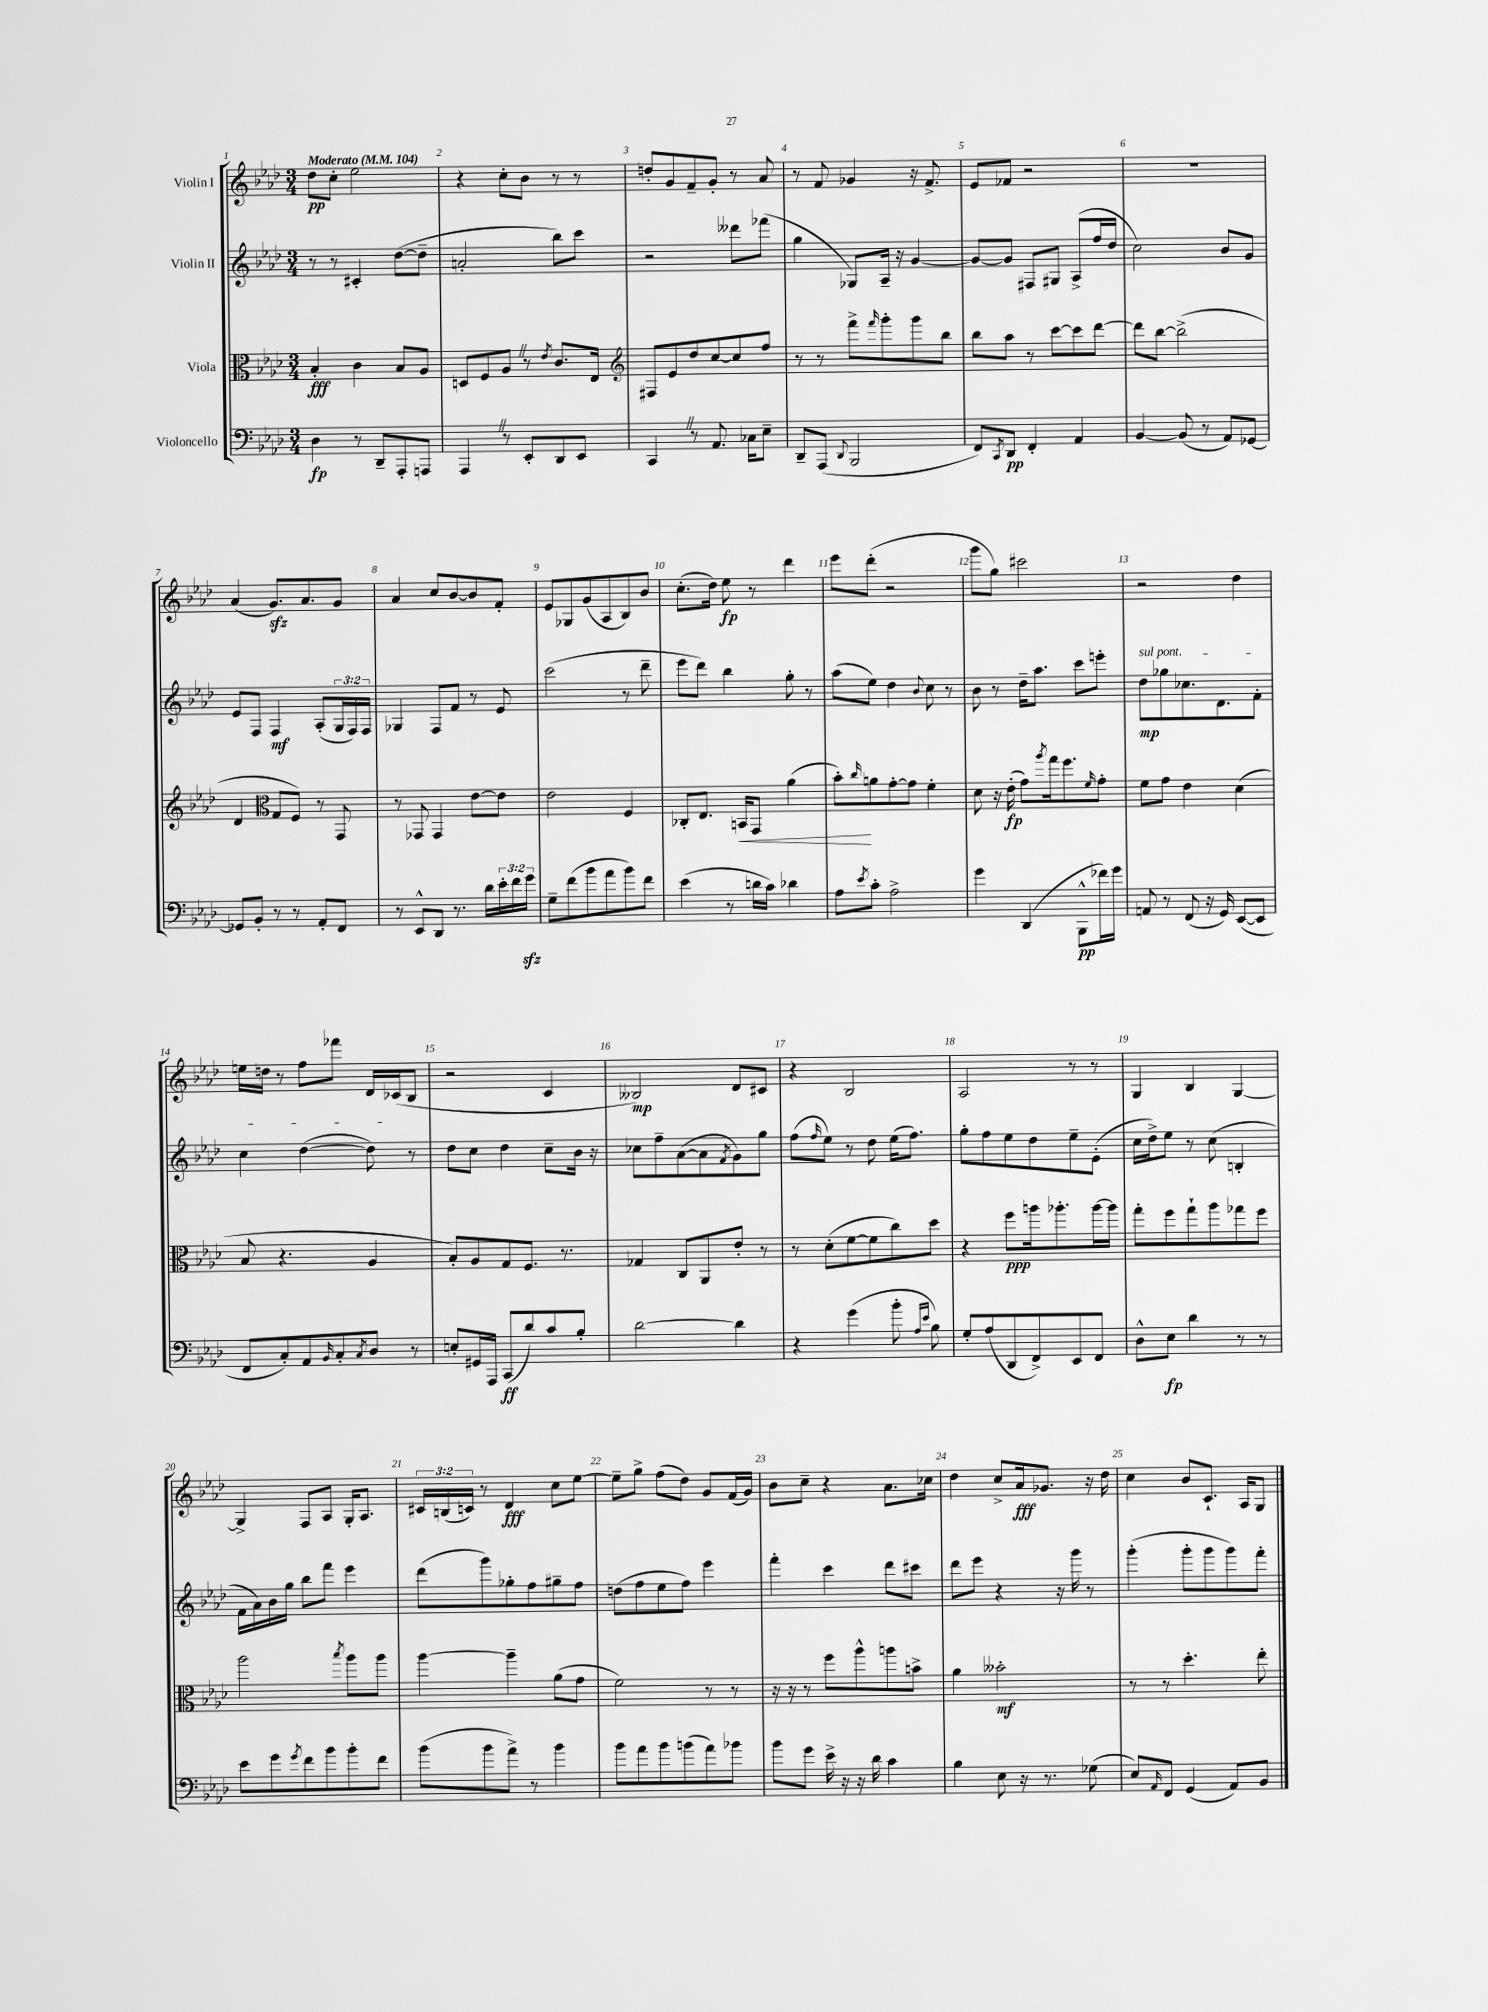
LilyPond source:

<<
\new StaffGroup <<
\new Staff = "s0" \with { instrumentName = "Violin I" } {
    \clef treble \key aes \major \numericTimeSignature \time 3/4 \override Staff.TupletNumber.text = #tuplet-number::calc-fraction-text \tempo "Moderato" 4 = 104
    des''8\pp c''8-. ees''2 |
    r4 c''8-. bes'8 r8 r8 |
    d''8-. g'8 f'8-- g'8-. r8 aes'8 |
    r8 f'8 ges'4 r16 f'8.-> |
    ees'8 fes'8 r2 |
    R2. |
    aes'4( g'8.\sfz) aes'8. g'8 |
    aes'4 c''8 bes'8~ bes'8 f'8-. |
    ees'8 ges8 g'8( aes8 bes8) bes'8 |
    c''8.-.( des''16) ees''8\fp r8 des'''4 |
    ees'''8 des'''8-.( r2 |
    g'''8 g''8) cis'''2 |
    r2 des''4 |
    e''16 d''16 r8 f''8 fes'''8 des'16 ces'16( bes8 |
    r2 c'4 |
    beses2\mp) des'8 cis'8 |
    r4 bes2 |
    aes2 r8 r8 |
    g4 bes4 g4~ |
    g4-> f8 aes8 g16-. aes8. |
    \tuplet 3/2 { cis'16 b16( c'16) } r8 des'4\fff c''8 ees''8~ |
    ees''8-- g''8-> f''8( des''8) g'8 f'16( g'16) |
    bes'8 c''8-- r4 aes'8. ces''16 |
    des''4 c''8-> aes'16\fff ges'8. r16 des''16 |
    c''4 bes'8 c'8.-! aes16 g8 \bar "|." |
}
\new Staff = "s1" \with { instrumentName = "Violin II" } {
    \clef treble \key aes \major \numericTimeSignature \time 3/4 \override Staff.TupletNumber.text = #tuplet-number::calc-fraction-text
    r8 r8 cis'4-. des''8~( des''8-- |
    a'2-. bes''8) c'''8 |
    r2 deses'''8 fes'''8( |
    g''4 ges8) aes16-- r16 g'4~ |
    g'8~ g'8 fis8 gis8 aes8->( f''16 des''16 |
    c''2) bes'8 g'8 |
    ees'8 f8 f4\mf aes8-.( \tuplet 3/2 { g16 f16) f16 } |
    ges4 f8 f'8 r8 ees'8 |
    c'''2( r8 des'''8-- |
    ees'''8 des'''8) bes''4 g''8-. r8 |
    aes''8( ees''8) des''4 \appoggiatura { bes'8 } c''8 r8 |
    bes'8 r8 des''16-- aes''8. c'''8 e'''8-. |
    \once \override TextSpanner.bound-details.left.text = \markup { \italic "sul pont." } des''8\mp\startTextSpan ges''8 ces''8. des'8. f'8-. |
    c''4 des''4~( des''8\stopTextSpan) r8 |
    des''8 c''8 des''4 c''8-- bes'16 r16 |
    ces''8 f''8-- aes'8~( aes'8 \acciaccatura { f'8 } g'8) g''8 |
    f''8( \grace { f''16 } ees''8) r8 des''8 ees''16( f''8.) |
    g''8-. f''8 ees''8 des''8 ees''8-- ees'8-.( |
    c''16 des''16->) ees''8 r8 c''8( b4-. |
    f'16 aes'16) bes'16 g''16 bes''8 f'''8 ees'''4 |
    des'''8( g'''8) ges''8-. f''8 gis''8-- f''8 |
    d''8( f''8 ees''8 f''8) ees'''4 |
    f'''4-. c'''4 des'''8 cis'''8 |
    des'''8 ees'''8 r4 r16 g'''16 r8 |
    g'''4-.( g'''8-. g'''8 g'''8) f'''8-. \bar "|." |
}
\new Staff = "s2" \with { instrumentName = "Viola" } {
    \clef alto \key aes \major \numericTimeSignature \time 3/4
    bes4-.\fff c'4 bes8 aes8 |
    d8 f8 aes8 \once \override BreathingSign.text = \markup { \musicglyph "scripts.caesura.straight" } \breathe r8 \acciaccatura { ees'8 } c'8. ees16 |
    \clef treble fis8 ees'8 des''8 c''8~ c''8 f''8 |
    r8 r8 f'''8-> \grace { f'''16 } g'''8-. g'''8 bes''8 |
    bes''8 aes''8 r8 c'''8~ c'''8 des'''8~ |
    des'''8 bes''8~ bes''2->( |
    des'4 \clef alto g8 f8) r8 g,8 |
    r8 ges,8 ges,4 ees'8~ ees'8 |
    ees'2 f4 |
    ces8-. ees8. b,16\< g,8 aes'4( |
    bes'8-.\!) \grace { c''16 } a'8 g'8~-. g'8 f'4-. |
    des'8 r16 ees'16-.\fp( g'8) \acciaccatura { aes''8 } g''16 f''8. \grace { f'16 } g'8-. |
    f'8 g'8 ees'4 des'4( |
    bes8 r4. aes4 |
    bes8-.) aes8 g8 f8. r8. |
    ges4 c8 aes,8 ees'8-. r8 |
    r8 des'8-.( f'8~ f'8 c''8) des''8 |
    r4 f''8\ppp a''16 aes''8.-. aes''16~ aes''16 |
    g''8-. f''8 g''8-! aes''8 ges''8 f''8 |
    aes''2 \acciaccatura { bes''8 } aes''8 aes''8 |
    aes''4~ aes''4-- aes'8( g'8 |
    f'2) r8 r8 |
    r16 r16 r8 f''8 aes''8-^ a''8 b'8-> |
    aes'4 beses'2-.\mf |
    r8 r8 des''4.-. ees''8-. \bar "|." |
}
\new Staff = "s3" \with { instrumentName = "Violoncello" } {
    \clef bass \key aes \major \numericTimeSignature \time 3/4 \override Staff.TupletNumber.text = #tuplet-number::calc-fraction-text
    des4\fp r8 des,8-- aes,,8-. a,,8 |
    aes,,4 \once \override BreathingSign.text = \markup { \musicglyph "scripts.caesura.straight" } \breathe r8 ees,8-. des,8 ees,8 |
    c,4 \once \override BreathingSign.text = \markup { \musicglyph "scripts.caesura.straight" } \breathe r8 aes,8. ces16 ees8-- |
    des,8-- aes,,8( \appoggiatura { des,8 } bes,,2 |
    f,8) \acciaccatura { c,8 } des,8\pp f,4-. aes,4 |
    bes,4~ bes,8( r8 aes,8) ges,8~ |
    ges,8 bes,8-. r8 r8 aes,8-. f,8 |
    r8 ees,8-^ des,8 r8. des'16 \tuplet 3/2 { ees'16-. f'16 g'16\sfz } |
    g8-- f'8( bes'8 aes'8 bes'8) f'8 |
    ees'4( r8 d'16 c'16) des'4 |
    aes8 \acciaccatura { ees'8 } c'8-. aes2-> |
    g'4 des,4( bes,,8-^\pp fes'16) g'16 |
    a,8 r8 f,8( r16 g,16) ees,8~( ees,8 |
    f,8 c8-.) aes,8 \grace { bes,16 } c8-. \acciaccatura { c8 } des8 r8 |
    e8-. gis,16 aes,,16 c,8\ff( des'8) c'8 bes8-. |
    des'2~ des'4 |
    r4 g'4( bes'8-. \grace { aes16 ees'16 } bes8) |
    g8-. aes8( des,8 f,8->) ees,8 f,8 |
    des8-^ ees8\fp des'4 r8 r8 |
    ees'8 g'8 \acciaccatura { g'8 } f'8 bes'8 bes'8-. f'8 |
    bes'8( bes'8 aes'8->) r8 bes'4 |
    bes'8 aes'8 bes'8 b'8( aes'8) bes'8 |
    bes'8 g'8 ees'16-> r16 r16 des'16 c'4 |
    bes4 ees8 r16 r8. ges8( |
    ees8) \grace { aes,16 } f,8 g,4( aes,8) bes,8 \bar "|." |
}
>>
>>
\layout { \context { \Score \override BarNumber.break-visibility = ##(#f #t #t) barNumberVisibility = #all-bar-numbers-visible } }
